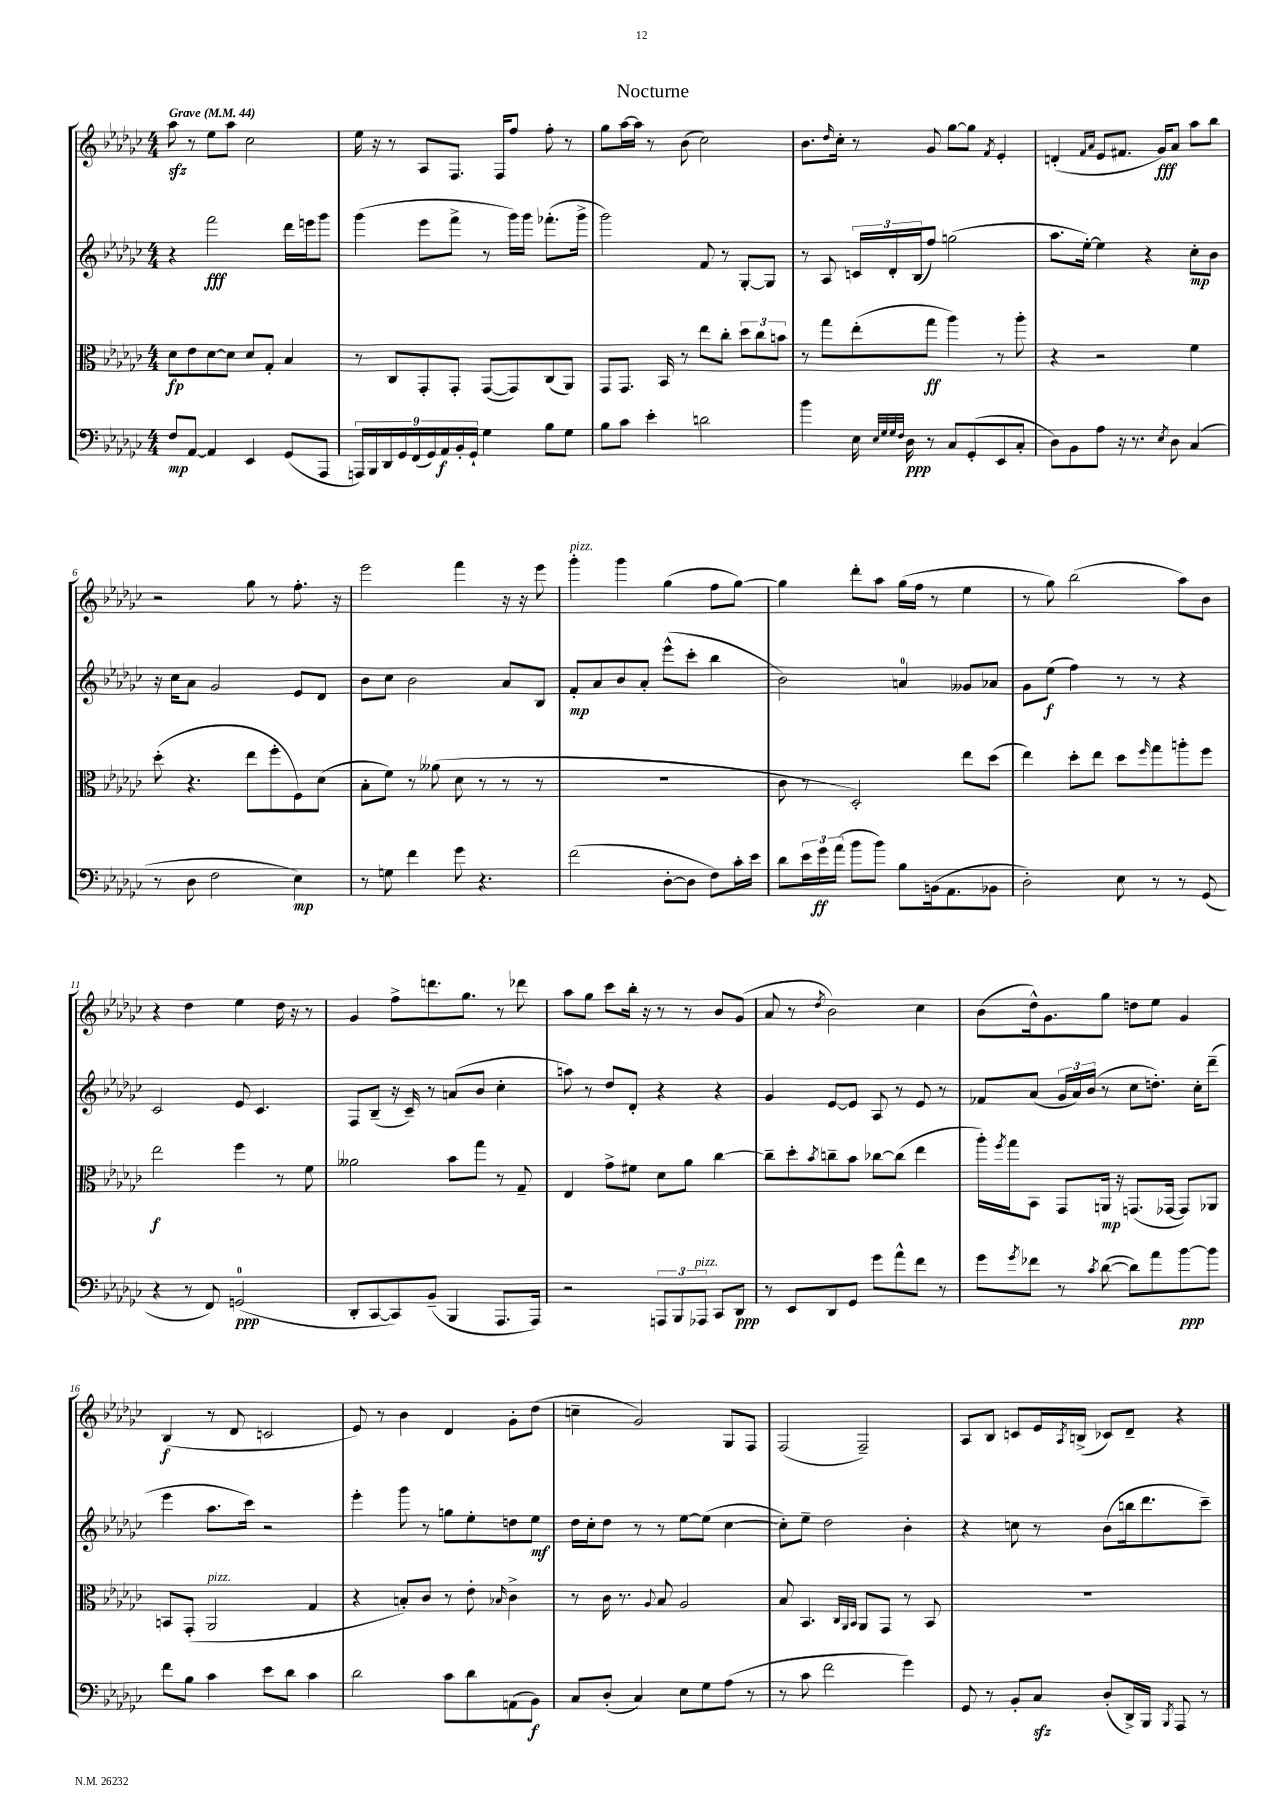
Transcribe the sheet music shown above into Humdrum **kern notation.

**kern	**kern	**kern	**kern
*staff4	*staff3	*staff2	*staff1
*clefF4	*clefC3	*clefG2	*clefG2
*k[b-e-a-d-g-c-]	*k[b-e-a-d-g-c-]	*k[b-e-a-d-g-c-]	*k[b-e-a-d-g-c-]
*M4/4	*M4/4	*M4/4	*M4/4
*MM44	*MM44	*MM44	*MM44
8F	8d-	4r	8aa-
[8AA-	8e-	.	8r
4AA-]	[8d-	2fff	8ee-
.	8d-]	.	8aa-
4EE-	8d-	.	2cc-
.	8G-'	.	.
(8GG-	4B-	16ddd-	.
.	.	16eee	.
8AAA-	.	8ggg-	.
=	=	=	=
18AAA)	8r	(4ggg-	16ee-
18BBB-	.	.	.
.	.	.	16r
18DD-	.	.	.
.	8C-	.	8r
18GG-	.	.	.
(18FF	.	.	.
.	8GG-'	8eee-	8A-
18GG-)	.	.	.
18AA-	.	.	.
.	8GG-'	8fff^	8.F
18BB-'	.	.	.
18GG-`	.	.	.
4G-	([8GG-	8r	.
.	.	.	16F
.	8GG-])	16ggg-)	8ff
.	.	16ggg-	.
8B-	(8C-	(8.fff-'	8ff'
8G-	8AA-)	.	8r
.	.	16ggg-^	.
=	=	=	=
8B-	8GG-	2ggg-)	8gg-
8c-	8.GG-	.	[16aa-
.	.	.	16aa-]
4e-'	.	.	8r
.	16BB-	.	.
.	8r	.	(8b-
2d	8ee-	8f	2cc-)
.	8cc-'	8r	.
.	12dd-	[8G-'	.
.	12cc-	.	.
.	.	8G-]	.
.	12b	.	.
=	=	=	=
4b-	8r	8r	8.b-
.	8gg-	8A-	.
.	.	.	16qqdd-
.	.	.	16cc-'
16E-	(8ee-'	24c	8r
.	.	24d-'	.
32qqE-	.	.	.
32qqG-	.	.	.
32qqG-	.	.	.
32qqF	.	.	.
16D-	.	.	.
.	.	(24B-	.
8r	8gg-	8ff)	8g-
8C-	4aa-)	(2gg	[8gg-
(8GG-'	.	.	8gg-]
.	.	.	8qf
8EE-	8r	.	4e-'
8C-'	8aa-'	.	.
=	=	=	=
8D-)	4r	8.aa-	(4d'
8BB-	.	.	.
.	.	[16ee-')	.
.	.	.	16qqf
.	.	.	16qqa-
8A-	2r	4ee-]	8e-
16r	.	.	8.f#
8.r	.	.	.
.	.	4r	.
.	.	.	16g-)
8qE-	.	.	.
8D-	.	.	8a-
(4C-	4f	8cc-'	8aa-
.	.	8b-	8bb-
=	=	=	=
8r	(8dd-'	16r	2r
.	.	16cc-	.
8D-	4.r	8a-	.
2F	.	2g-	.
.	8ee-	.	8gg-
.	8ff'	.	8r
4E-)	8F)	8e-	8.ff'
.	(8d-	8d-	.
.	.	.	16r
=	=	=	=
8r	8B-'	8b-	2eee-
8G	8f)	8cc-	.
4f	8r	2b-	.
.	(8a--	.	.
8g-	8d-	.	4fff
4.r	8r	.	.
.	8r	8a-	16r
.	.	.	16r
.	8r	8B-	8eee-
=	=	=	=
(2f	1r	8f'	4ggg-'
.	.	8a-	.
.	.	8b-	4ggg-
.	.	8a-'	.
[8D-'	.	(8eee-^^	(4gg-
8D-]	.	8ccc-'	.
8F)	.	4bb-	8ff
16c-'	.	.	[8gg-)
16e-	.	.	.
=	=	=	=
8d-	8c-	2b-)	4gg-]
24e-	8r	.	.
24g-	.	.	.
(24a-	.	.	.
8b-	2D-')	.	8ddd-'
8b-)	.	.	8aa-
8B-	.	4a	(16gg-
.	.	.	16ff
(16BB	.	.	8r
8.AA-	.	.	.
.	8ee-	8g--	4ee-
8BB-	(8dd-	8a-	.
=	=	=	=
2D-')	4ee-)	8g-	8r
.	.	(8ee-	8gg-)
.	8dd-'	4ff)	(2bb-
.	8ee-	.	.
8E-	8dd-	8r	.
.	16qqff	.	.
8r	8gg-	8r	.
8r	8aa'	4r	8aa-)
(8GG-	8ff	.	8b-
=	=	=	=
4r	2ee-	2c-	4r
8r	.	.	4dd-
8FF)	.	.	.
(2GG	4ff	8e-	4ee-
.	.	4.c-	.
.	8r	.	16dd-
.	.	.	16r
.	8f	.	8r
=	=	=	=
8DD-'	2a--	8F	4g-
[8CC-	.	(8B-~	.
8CC-])	.	16r	8ff^
.	.	16c-~)	.
(8BB-~	.	8r	8.ddd
4BBB-	8b-	(8a	.
.	.	.	8.gg-
.	8gg-	8b-	.
8.AAA-	8r	4cc-'	8r
.	8G-~	.	8ddd-
16AAA-)	.	.	.
=	=	=	=
2r	4E-	8aa)	8aa-
.	.	8r	8gg-
.	8g-^	8dd-	8ccc-
.	8f#	8d-'	16bb-'
.	.	.	16r
12AAA	8d-	4r	8r
12BBB-	.	.	.
.	8a-	.	8r
12AAA-	.	.	.
8CC-	[4cc-	4r	8b-
8DD-	.	.	(8g-
=	=	=	=
8r	8cc-~]	4g-	8a-
8EE-	8dd-'	.	8r
.	8qb-	.	8qdd-
8DD-	8cc~	[8e-	2b-)
8GG-	8b-	8e-]	.
8g-	[8cc-	8A-	.
8a-^^	(8cc-]	8r	.
8f	4ee-	8e-	4cc-
8r	.	8r	.
=	=	=	=
8g-	16aa-')	8f-	(8b-
.	8qff	.	.
.	16gg-	.	.
8qg-	.	.	.
8f-	8BB-	(8a-	16dd-^^)
.	.	.	8.g-
8r	8GG-	24g-	.
.	.	24a-)	.
.	.	(24b-	.
8qc-	.	.	.
([8d-	16AA	8r	8gg-
.	16r	.	.
8d-])	(8.GG	8cc-	8dd
8a-	.	8.dd')	8ee-
.	[16GG-	.	.
[8b-	8GG-])	.	4g-
.	.	16cc-'	.
8b-]	8AA-	(8ddd-~	.
=	=	=	=
8f	8BB	4eee-	(4B-
8B-	(8GG-'	.	.
4c-	2AA-	8.aa-	8r
.	.	.	8d-
.	.	16ccc-)	.
8e-	.	2r	2c
8d-	.	.	.
4c-	4G-	.	.
=	=	=	=
2d-	4r	4eee-'	8e-)
.	.	.	8r
.	8B')	8ggg-	4b-
.	8c-	8r	.
8c-	8r	8gg	4d-
8d-	8e-'	8ee-'	.
.	16qqB-	.	.
(8AA	4c-^	8dd	8g-'
8BB-)	.	8ee-	(8dd-
=	=	=	=
8C-	8r	16dd-	4cc~
.	.	16cc-'	.
(8D-'	16c-	8dd-	.
.	8.r	.	.
4C-)	.	8r	2g-)
.	8qqA-	.	.
.	8B-	8r	.
8E-	2A-	[8ee-	.
8G-	.	(8ee-]	.
(8A-	.	[4cc-	8G-
8r	.	.	8F
=	=	=	=
8r	8B-	8cc-'])	(2F
8c-	4.BB-	8ee-~	.
2f	.	2dd-	.
.	32qqC-	.	.
.	32qqAA-	.	.
.	32qqBB-	.	.
.	8AA-	.	2F~)
.	8GG-	.	.
4g-)	8r	4b-'	.
.	8BB-	.	.
=	=	=	=
8GG-	1r	4r	8A-
8r	.	.	8B-
8BB-'	.	8cc	8c
8C-	.	8r	16e-
.	.	.	8qA-
.	.	.	(16B^
(8D-'	.	(8b-	8c-)
16DD-^)	.	16bb	8d-~
16BBB-	.	8.ddd-	.
8qBBB-	.	.	.
8AAA-	.	.	4r
8r	.	8ccc-~)	.
==	==	==	==
*-	*-	*-	*-
